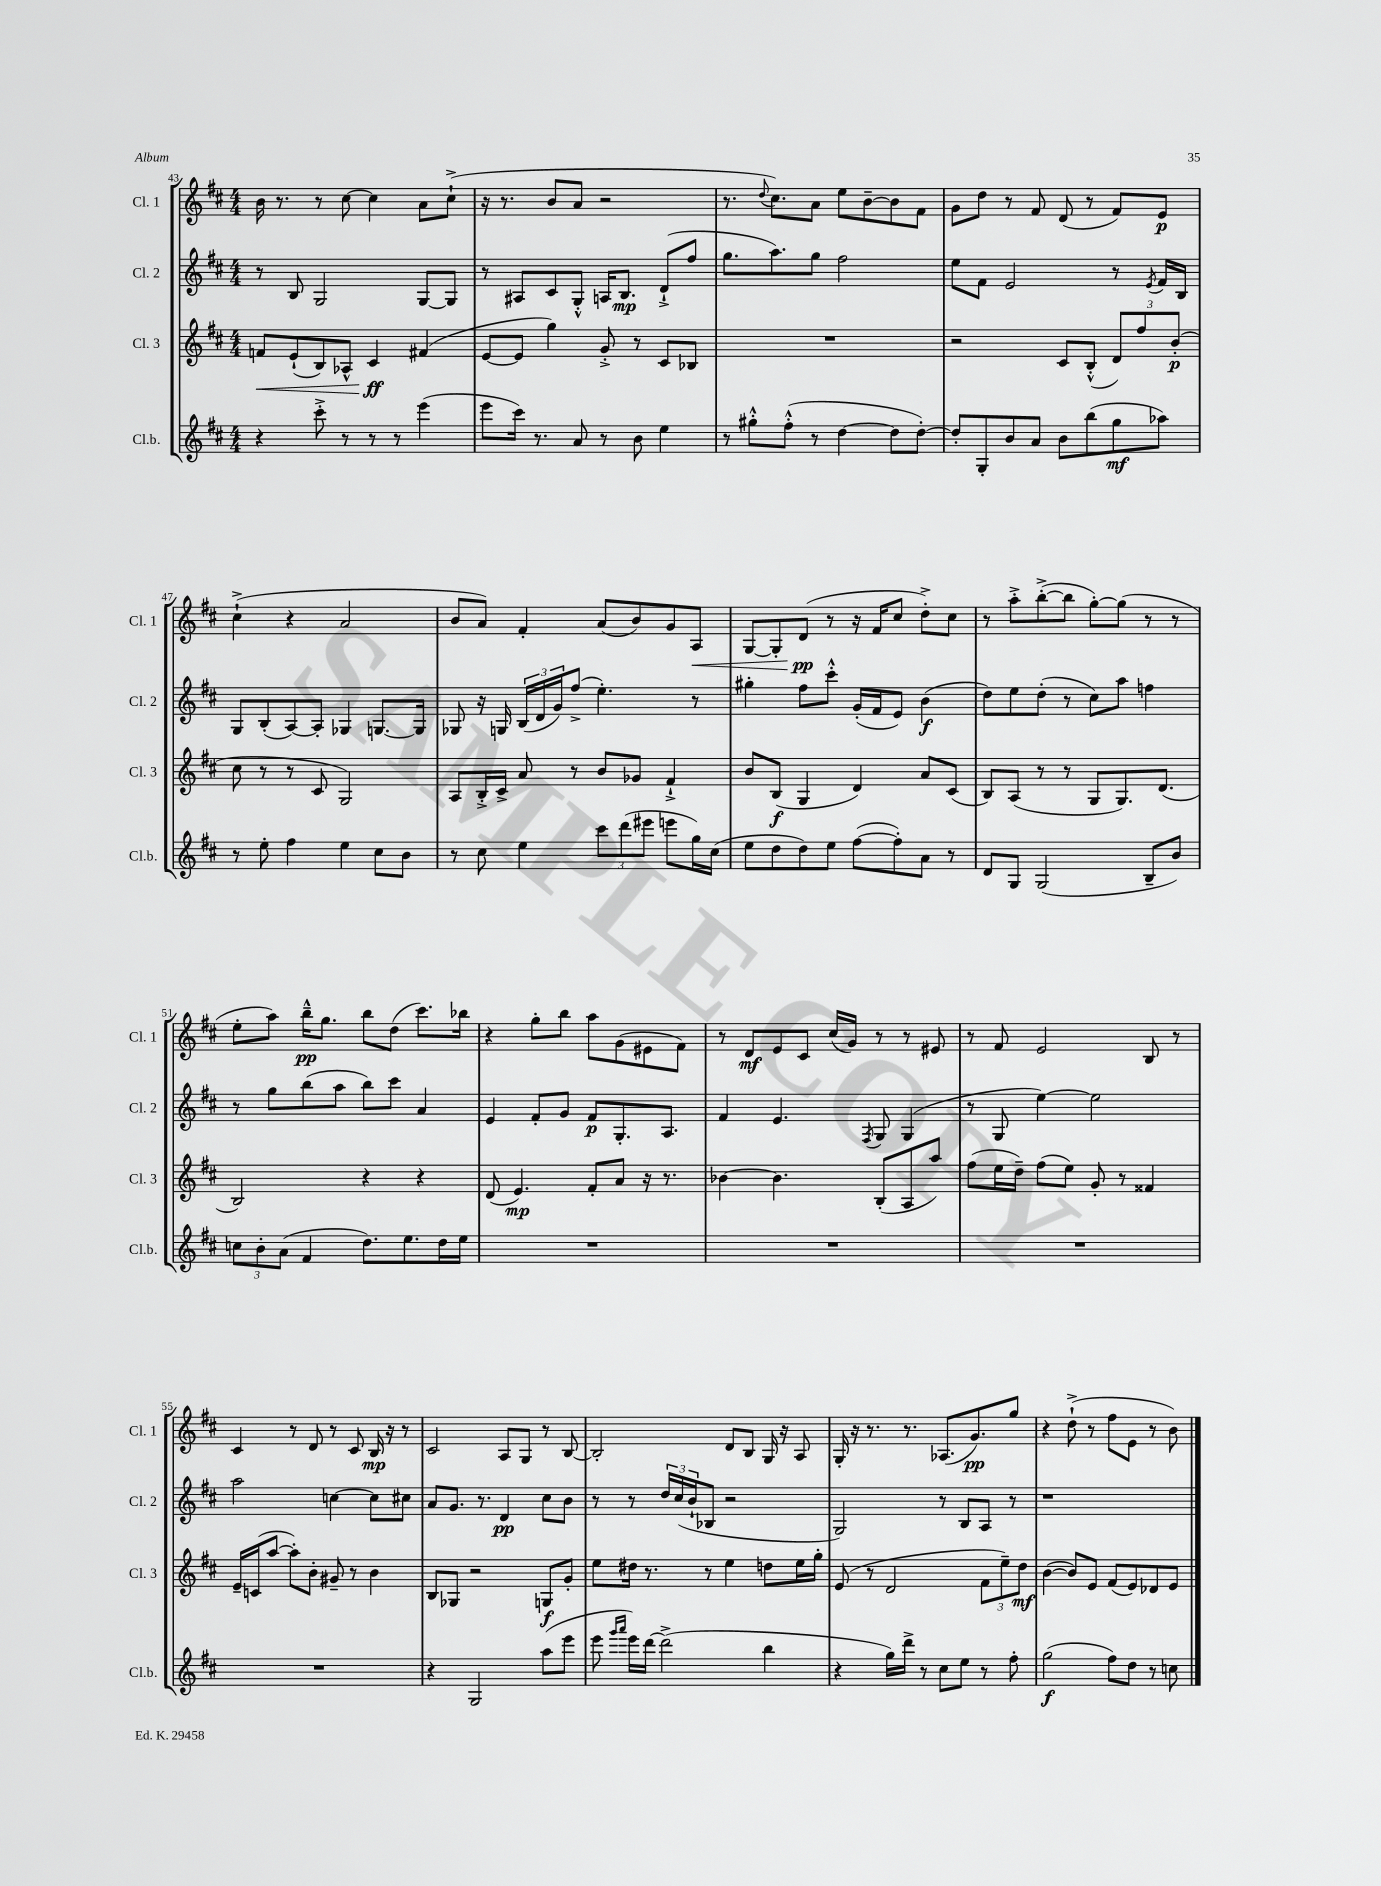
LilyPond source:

<<
\new StaffGroup <<
\new Staff = "s0" \with { instrumentName = "Cl. 1" shortInstrumentName = "Cl. 1" } {
    \clef treble \key d \major \numericTimeSignature \time 4/4
    b'16 r8. r8 cis''8~ cis''4 a'8 cis''8-!->( |
    r16 r8. b'8 a'8 r2 |
    r8. \appoggiatura { d''8 } cis''8.) a'8 e''8 b'8~-- b'8 fis'8 |
    g'8 d''8 r8 fis'8 d'8( r8 fis'8) e'8\p |
    cis''4-!->( r4 a'2 |
    b'8 a'8) fis'4-. a'8( b'8) g'8 a8\< |
    g8~ g8-. d'8\pp\!( r8 r16 fis'16 cis''8 d''8-.->) cis''8 |
    r8 a''8-.-> b''8~-.->( b''8 g''8~-.) g''8( r8 r8 |
    e''8-. a''8) b''16---^\pp g''8. b''8 d''8( cis'''8.) bes''16 |
    r4 g''8-. b''8 a''8 g'8( eis'8 fis'8) |
    r8 d'8\mf e'8 cis'8 cis''16( g'16) r8 r8 eis'8 |
    r8 fis'8 e'2 b8 r8 |
    cis'4 r8 d'8 r8 cis'8 b16\mp r16 r8 |
    cis'2 a8 g8 r8 b8~ |
    b2-. d'8 b8 g16 r16 a8 |
    g16-. r16 r8. r8. aes8.( g'8.\pp) g''8 |
    r4 d''8-!->( r8 fis''8 e'8 r8 b'8) \bar "|." |
}
\new Staff = "s1" \with { instrumentName = "Cl. 2" shortInstrumentName = "Cl. 2" } {
    \clef treble \key d \major \numericTimeSignature \time 4/4
    r8 b8 g2 g8~ g8 |
    r8 ais8 cis'8 g8-.-^ a16 b8.\mp d'8-!->( fis''8 |
    g''8. a''8.) g''8 fis''2 |
    e''8 fis'8 e'2 r8 \acciaccatura { e'8 } fis'16 b16 |
    g8 b8-.( a8~) a8-. ges4 g8.~ g16 |
    ges8 r16 g16 \tuplet 3/2 { b16( d'16 g'16) } fis''8->( e''4.-.) r8 |
    gis''4-. fis''8 cis'''8-.-^ g'16-.( fis'16 e'8) b'4\f( |
    d''8) e''8 d''8-.( r8 cis''8) a''8 f''4 |
    r8 g''8 b''8( a''8 b''8) cis'''8 a'4 |
    e'4 fis'8-. g'8 fis'8\p g8.-. a8. |
    fis'4 e'4. \acciaccatura { fis8 } g8 g4( |
    r8 g8 e''4~) e''2 |
    a''2 c''4~ c''8 cis''8 |
    a'8 g'8. r8. d'4\pp cis''8 b'8 |
    r8 r8 \tuplet 3/2 { d''16 cis''16( b'16-! } bes8 r2 |
    g2) r8 b8 a8 r8 |
    r1 \bar "|." |
}
\new Staff = "s2" \with { instrumentName = "Cl. 3" shortInstrumentName = "Cl. 3" } {
    \clef treble \key d \major \numericTimeSignature \time 4/4
    f'8\< e'8-!( b8) aes8-^ cis'4\ff\! fis'4( |
    e'8~ e'8 g''4) g'8-.-> r8 cis'8 bes8 |
    R1 |
    r2 cis'8 b8-.-^( \tuplet 3/2 { d'8) fis''8 b'8-.\p( } |
    cis''8 r8 r8 cis'8 g2) |
    a8 b16-.-> cis'16-> a'8 r8 b'8 ges'8 fis'4-!-> |
    b'8 b8\f( g4 d'4) a'8 cis'8( |
    b8) a8( r8 r8 g8 g8.) d'8.( |
    b2) r4 r4 |
    d'8( e'4.\mp) fis'8-. a'8 r16 r8. |
    bes'4~ bes'4. b8-.( a8 a''8) |
    fis''8( e''16 d''16--) fis''8( e''8) g'8-. r8 fisis'4 |
    e'16-- c'16( a''8~ a''8-.) b'8-. gis'8-- r8 b'4 |
    b8 ges8 r2 g8\f g'8-. |
    e''8 dis''16 r8. r8 e''4 d''8 e''16 g''16-. |
    e'8( r8 d'2 \tuplet 3/2 { fis'8 e''8--) d''8\mf } |
    b'4~( b'8) e'8 fis'8( e'8) des'8 e'8 \bar "|." |
}
\new Staff = "s3" \with { instrumentName = "Cl.b." shortInstrumentName = "Cl.b." } {
    \clef treble \key d \major \numericTimeSignature \time 4/4
    r4 cis'''8-.-> r8 r8 r8 e'''4( |
    e'''8 cis'''16) r8. a'8 r8 b'8 e''4 |
    r8 gis''8-.-^ fis''8-.-^( r8 d''4~ d''8 d''8~-.) |
    d''8-. g8-. b'8 a'8 b'8 b''8( g''8\mf aes''8) |
    r8 e''8-. fis''4 e''4 cis''8 b'8 |
    r8 cis''8 e''4 \tuplet 3/2 { cis'''8 d'''8( eis'''8 } e'''8 g''16) cis''16( |
    e''8 d''8 d''8) e''8 fis''8~( fis''8-.) a'8 r8 |
    d'8 g8 g2( b8-- b'8) |
    \tuplet 3/2 { c''8 b'8-. a'8( } fis'4 d''8.) e''8. d''16 e''16 |
    R1 |
    R1 |
    R1 |
    R1 |
    r4 g2 a''8( e'''8 |
    e'''8 \grace { g'''16 a'''16 } e'''16) d'''16~ d'''2->( b''4 |
    r4 g''16) d'''16-> r8 cis''8 e''8 r8 fis''8-. |
    g''2\f( fis''8) d''8 r8 c''8 \bar "|." |
}
>>
>>
\layout { \context { \Score currentBarNumber = #43 } }
